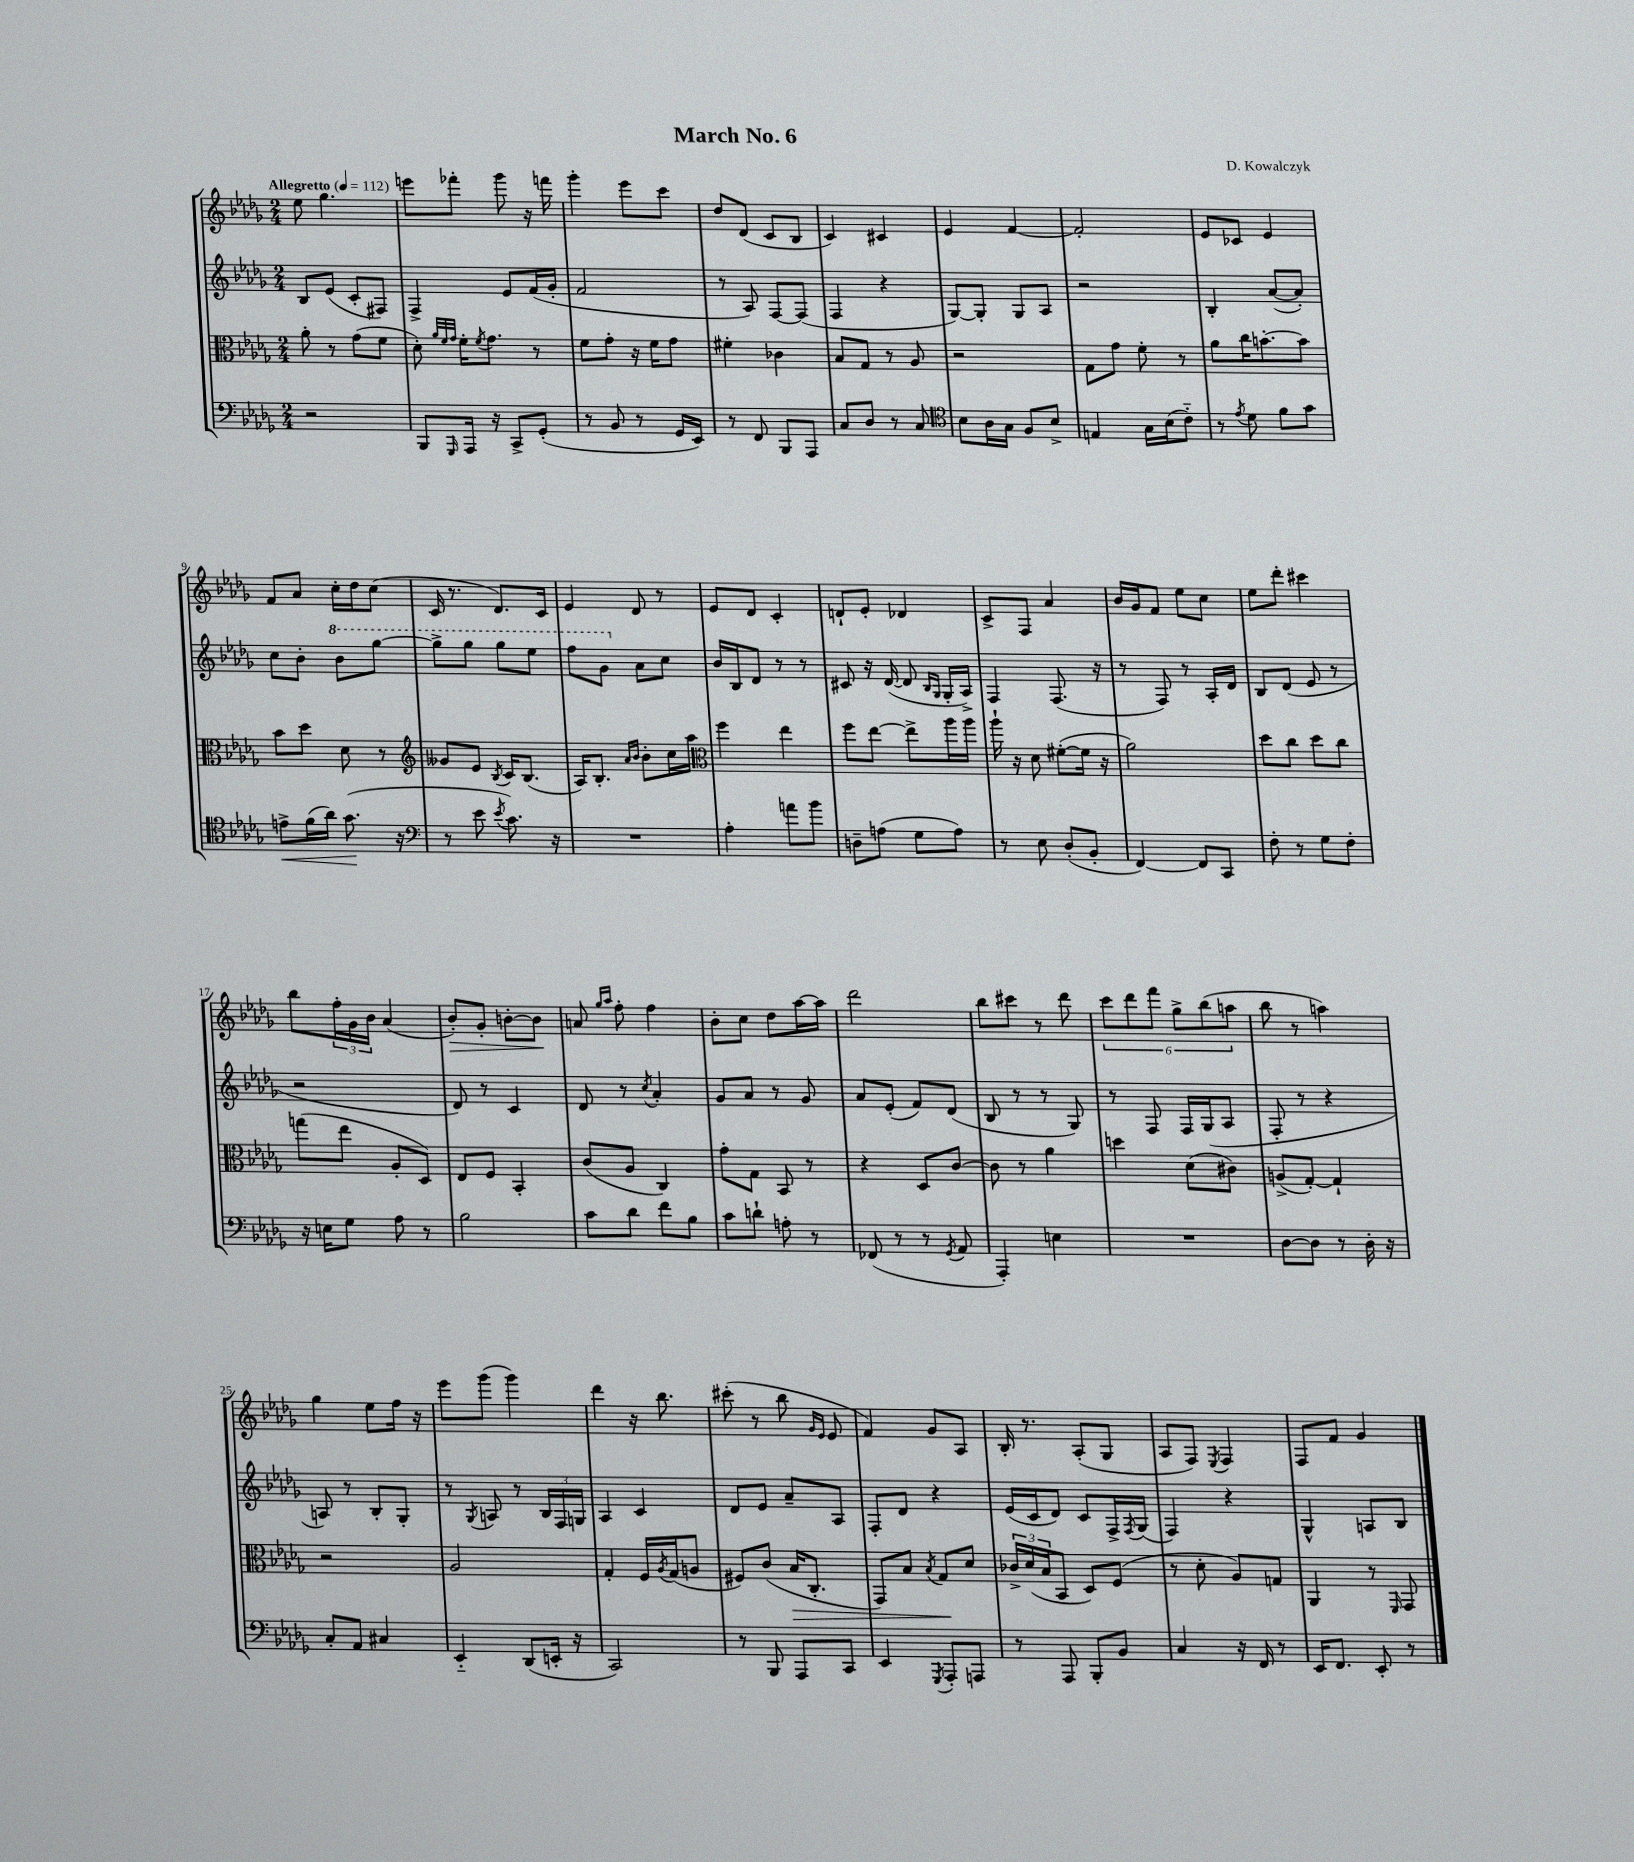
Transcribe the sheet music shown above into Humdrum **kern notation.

**kern	**dynam	**kern	**dynam	**kern	**kern	**dynam
*part4	*part4	*part3	*part3	*part2	*part1	*part1
*staff4	*staff4	*staff3	*staff3	*staff2	*staff1	*staff1
*clefF4	*	*clefC3	*	*clefG2	*clefG2	*
*k[b-e-a-d-g-]	*	*k[b-e-a-d-g-]	*	*k[b-e-a-d-g-]	*k[b-e-a-d-g-]	*
*M2/4	*	*M2/4	*	*M2/4	*M2/4	*
*MM112	*	*MM112	*	*MM112	*MM112	*
=1	=1	=1	=1	=1	=1	=1
!	!	!	!	!	!LO:TX:a:B:t=Allegretto	!
2r	.	8a-'\	.	8B-/L	8ee-\	.
.	.	8r	.	(8e-/J	4.gg-\	.
.	.	(8g-\L	.	8c'/L	.	.
.	.	8f\J	.	8F#X/J)	.	.
=2	=2	=2	=2	=2	=2	=2
8BBB-/L	.	8d-'\)	.	4F^/	8eeen\L	.
.	.	32qqa-/LLL	.	.	.	.
.	.	32qqf/	.	.	.	.
16qqGGG-/	.	32qqg-/JJJ	.	.	.	.
16AAA-/Jk	.	16f'\KL	.	.	8fff-X'\J	.
.	.	8qf/	.	.	.	.
16r	.	8.g-\J	.	.	.	.
8CC^/L	.	.	.	8e-/L	8ggg-\	.
(8GG-'/J	.	8r	.	(16f/L	16r	.
.	.	.	.	16g-'/JJ	16fffn\	.
=3	=3	=3	=3	=3	=3	=3
8r	.	8f\L	.	2f/	4ggg-'\	.
8BB-/	.	8g-'\J	.	.	.	.
8r	.	16r	.	.	8eee-\L	.
.	.	16f\KL	.	.	.	.
16GG-/LL	.	8g-\J	.	.	8ccc\J	.
16EE-/JJ)	.	.	.	.	.	.
=4	=4	=4	=4	=4	=4	=4
8r	.	4f#X'\	.	8r	8dd-/L	.
8FF/	.	.	.	8A-/)	(8d-/J	.
8BBB-/L	.	4c-X\	.	[8F/L	8c/L	.
8AAA-/J	.	.	.	(8F/J]	8B-/J	.
=5	=5	=5	=5	=5	=5	=5
8C/L	.	8B-/L	.	4F/	4c/)	.
8D-/J	.	8G-/J	.	.	.	.
8r	.	8r	.	4r	4c#X/	.
8C/	.	8A-/	.	.	.	.
=6	=6	=6	=6	=6	=6	=6
*clefC4	*	*	*	*	*	*
8B-\L	.	2r	.	[8G-/L)	4e-/	.
16A-\L	.	.	.	8G-'/J]	.	.
16G-\JJ	.	.	.	.	.	.
8F/L	.	.	.	8G-/L	[4f/	.
8B-^/J	.	.	.	8A-/J	.	.
=7	=7	=7	=7	=7	=7	=7
4En/	.	8G-\L	.	2r	2f'/]	.
.	.	8g-\J	.	.	.	.
16G-\LL	.	8f'\	.	.	.	.
(16B-\J	.	.	.	.	.	.
8c\J)	.	8r	.	.	.	.
=8	=8	=8	=8	=8	=8	=8
8r	.	8a-\L	.	4B-'/	8e-/L	.
8qe-/	.	.	.	.	.	.
8d-\	.	16cc\K	.	.	8c-X/J	.
.	.	[8.bn'\	.	.	.	.
8f\L	.	.	.	([8a-/L	4e-/	.
8g-\J	.	8b\J]	.	8a-'/J])	.	.
!!LO:LB:g=z
=9	=9	=9	=9	=9	=9	=9
!	!LO:HP:b	!	!	!	!	!
8en^\L	<	8b-\L	.	8cc\L	8f/L	.
(16f\L	.	8dd-\J	.	8b-'\J	8a-/J	.
16a-\JJ)	.	.	.	.	.	.
*	*	*	*	*8va	*	*
(8.g-\	.	8d-\	.	8bb-\L	16cc'\LL	.
.	.	.	.	.	16dd-\J	.
.	.	8r	.	[8ggg-\J	(8cc\J	.
16r	[	.	.	.	.	.
=10	=10	=10	=10	=10	=10	=10
*clefF4	*	*clefG2	*	*	*	*
8r	.	8g--X/L	.	8ggg-^\L]	16c/	.
.	.	.	.	.	8.r	.
8e-\	.	8e-/J	.	8ggg-\J	.	.
8qe-/	.	8qB-/	.	.	.	.
8.c\)	.	16c/KL	.	8ggg-\L	8.d-/L)	.
.	.	(8.B-/J	.	.	.	.
.	.	.	.	8eee-\J	.	.
16r	.	.	.	.	16c/Jk	.
=11	=11	=11	=11	=11	=11	=11
2r	.	16A-/KL)	.	8fff\L	4e-/	.
.	.	8.B-'/J	.	.	.	.
.	.	.	.	8gg-\J	.	.
.	.	16qqa-/LL	.	.	.	.
.	.	16qqb-/JJ	.	.	.	.
*	*	*	*	*X8va	*	*
.	.	8b-'\L	.	8a-\L	8d-/	.
.	.	16cc\L	.	8cc\J	8r	.
.	.	16aa-\JJ	.	.	.	.
=12	=12	=12	=12	=12	=12	=12
*	*	*clefC3	*	*	*	*
4A-'\	.	4ff\	.	16b-/LL	8e-/L	.
.	.	.	.	16B-/J	.	.
.	.	.	.	8d-/J	8d-/J	.
8an\L	.	4ee-\	.	8r	4c'/	.
8b-\J	.	.	.	8r	.	.
=13	=13	=13	=13	=13	=13	=13
8Dn~\L	.	8ff\L	.	8c#X/	8dn`/L	.
(8An\J	.	[8ee-\J	.	16r	8e-'/J	.
.	.	.	.	([16d-/	.	.
8G-\L	.	8ee-^\L]	.	8d-/]	4d-X/	.
.	.	.	.	16qqB-/LL	.	.
.	.	.	.	16qqG-/JJ	.	.
8A\J)	.	16aa-\L	.	16G-'/LL	.	.
.	.	16aa-\JJ	.	16A-^/JJ)	.	.
=14	=14	=14	=14	=14	=14	=14
8r	.	16aa-`\	.	4F/	8c^/L	.
.	.	16r	.	.	.	.
8E-\	.	8d-\	.	.	8F/J	.
(8D-'/L	.	([8f#X'\L	.	(8.F/	4a-/	.
8BB-'/J	.	16f#\Jk]	.	.	.	.
.	.	16r	.	16r	.	.
=15	=15	=15	=15	=15	=15	=15
[4FF/)	.	2a-\)	.	8r	16b-/LL	.
.	.	.	.	.	16g-/J	.
.	.	.	.	8F/)	8f/J	.
8FF/L]	.	.	.	8r	8ee-\L	.
8CC/J	.	.	.	16A-'/LL	8cc\J	.
.	.	.	.	16d-/JJ	.	.
=16	=16	=16	=16	=16	=16	=16
8F'\	.	8dd-\L	.	8B-/L	8ee-\L	.
8r	.	8cc\J	.	(8d-/J	8ddd-'\J	.
8G-\L	.	8dd-\L	.	8e-/	4ccc#X\	.
8F'\J	.	8cc\J	.	8r	.	.
!!LO:LB:g=z
=17	=17	=17	=17	=17	=17	=17
16r	.	(8ggn\L	.	2r	8bb-\L	.
16En\KL	.	.	.	.	.	.
8G-\J	.	8ee-\J	.	.	24ff'\L	.
.	.	.	.	.	24g-\	.
.	.	.	.	.	24b-\JJ	.
8A-\	.	8A-'/L	.	.	(4a-/	.
8r	.	8D-/J)	.	.	.	.
=18	=18	=18	=18	=18	=18	=18
!	!	!	!	!	!	!LO:HP:b
2B-\	.	8E-/L	.	8d-/)	8b-'/L)	>
.	.	8F/J	.	8r	8g-'/J	.
.	.	4BB-'/	.	4c/	[8bn'\L	.
.	.	.	.	.	8b\J]	.
.	.	.	.	.	.	]
=19	=19	=19	=19	=19	=19	=19
8c\L	.	(8c/L	.	8d-/	8an/	.
.	.	.	.	.	16qqgg-/LL	.
.	.	.	.	.	16qqaa-/JJ	.
8d-\J	.	8A-/J	.	8r	8ff'\	.
.	.	.	.	8qcc/	.	.
8f\L	.	4C/)	.	4a-'/	4ff\	.
8B-\J	.	.	.	.	.	.
=20	=20	=20	=20	=20	=20	=20
8c\L	.	8g-'\L	.	8g-/L	8b-'\L	.
8dn`\J	.	8G-\J	.	8a-/J	8cc\J	.
8An'\	.	8BB-/	.	8r	8dd-\L	.
8r	.	8r	.	8g-/	[16aa-\L	.
.	.	.	.	.	16aa-\JJ]	.
=21	=21	=21	=21	=21	=21	=21
(8FF-X/	.	4r	.	8a-/L	2ddd-\	.
8r	.	.	.	(8e-'/J	.	.
8r	.	8D-/L	.	8f/L)	.	.
8qGG-/	.	.	.	.	.	.
8AA-/	.	[8c/J	.	(8d-/J	.	.
=22	=22	=22	=22	=22	=22	=22
4AAA-'/)	.	8c\]	.	8B-/	8bb-\L	.
.	.	8r	.	8r	8ccc#X\J	.
4En\	.	4a-\	.	8r	8r	.
.	.	.	.	8G-/)	8ddd-\	.
=23	=23	=23	=23	=23	=23	=23
2r	.	4ddn\	.	8r	12ccc\L	.
.	.	.	.	.	12ddd-\	.
.	.	.	.	8F/	.	.
.	.	.	.	.	12fff\J	.
.	.	(8d-\L	.	16F/LL	12gg-^\L	.
.	.	.	.	(16G-/J	.	.
.	.	.	.	.	(12bb-\	.
.	.	8c#X\J)	.	8A-/J	.	.
.	.	.	.	.	12aan\J	.
=24	=24	=24	=24	=24	=24	=24
[8D-\L	.	(8An^/L	.	8F'/	8bb-\	.
8D-\J]	.	[8G-'/J)	.	8r	8r	.
8r	.	4G-`/]	.	4r	4aan\)	.
16D-'\	.	.	.	.	.	.
16r	.	.	.	.	.	.
!!LO:LB:g=z
=25	=25	=25	=25	=25	=25	=25
8C'/L	.	2r	.	8An/)	4gg-\	.
8AA-/J	.	.	.	8r	.	.
4C#X/	.	.	.	8B-'/L	8ee-\L	.
.	.	.	.	8G-'/J	16ff\Jk	.
.	.	.	.	.	16r	.
=26	=26	=26	=26	=26	=26	=26
4EE-/	.	2A-/	.	8r	8eee-\L	.
.	.	.	.	8qG-/	.	.
.	.	.	.	8An/	(8ggg-\J	.
(8DD-/L	.	.	.	8r	4ggg-\)	.
16EEn'/Jk	.	.	.	24B-/LL	.	.
.	.	.	.	24F/	.	.
16r	.	.	.	.	.	.
.	.	.	.	24Gn/JJ	.	.
=27	=27	=27	=27	=27	=27	=27
2CC/)	.	4G-'/	.	4A-/	4ddd-\	.
.	.	16F/LL	.	4c/	16r	.
.	.	8qA-/	.	.	.	.
.	.	(16G-/J	.	.	8.bb-\	.
.	.	8An/J	.	.	.	.
=28	=28	=28	=28	=28	=28	=28
8r	.	8F#X/L)	.	8d-/L	(8ccc#X'\	.
8BBB-/	.	(8c/J	.	8e-/J	8r	.
!	!	!	!LO:HP:b	!	!	!
8AAA-/L	.	16B-/KL	>	8a-~/L	8bb-\	.
.	.	8.C'/J	.	.	.	.
.	.	.	.	.	16qqg-/LL	.
.	.	.	.	.	16qqe-/JJ	.
8CC/J	.	.	.	8A-/J	8e-/	.
=29	=29	=29	=29	=29	=29	=29
4EE-/	.	8GG-/L)	.	8F'/L	4f/)	.
.	.	8B-/J	.	8d-/J	.	.
8qGGG-/	.	8qB-/	.	.	.	.
8AAA-'/L	.	8G-/L	.	4r	8g-/L	.
8AAAn/J	.	8d-/J	]	.	8A-/J	.
=30	=30	=30	=30	=30	=30	=30
8r	.	24c-X^/LL	.	(16e-/LL	16B-'/	.
.	.	(24d-/	.	.	.	.
.	.	.	.	16c/J	8.r	.
.	.	24B-/J	.	.	.	.
8AAA-/	.	8BB-/J	.	8d-/J)	.	.
8BBB-'/L	.	8D-/L)	.	8c/L	(8A-'/L	.
8BB-/J	.	(8F/J	.	16F^/L	8G-/J	.
.	.	.	.	8qF/	.	.
.	.	.	.	(16G-/JJ	.	.
=31	=31	=31	=31	=31	=31	=31
4C/	.	8r	.	4F/)	8A-/L	.
.	.	8d-'\	.	.	8F/J)	.
.	.	.	.	.	8qE-/	.
16r	.	8A-/L)	.	4r	4F/	.
16FF/	.	.	.	.	.	.
8r	.	8Gn/J	.	.	.	.
=32	=32	=32	=32	=32	=32	=32
16EE-/KL	.	4AA-/	.	4G-^^/	8F/L	.
8.FF/J	.	.	.	.	.	.
.	.	.	.	.	8f/J	.
8EE-'/	.	8r	.	8An/L	4g-/	.
.	.	16qqFF/	.	.	.	.
8r	.	8GG-/	.	8B-/J	.	.
==	==	==	==	==	==	==
*-	*-	*-	*-	*-	*-	*-
